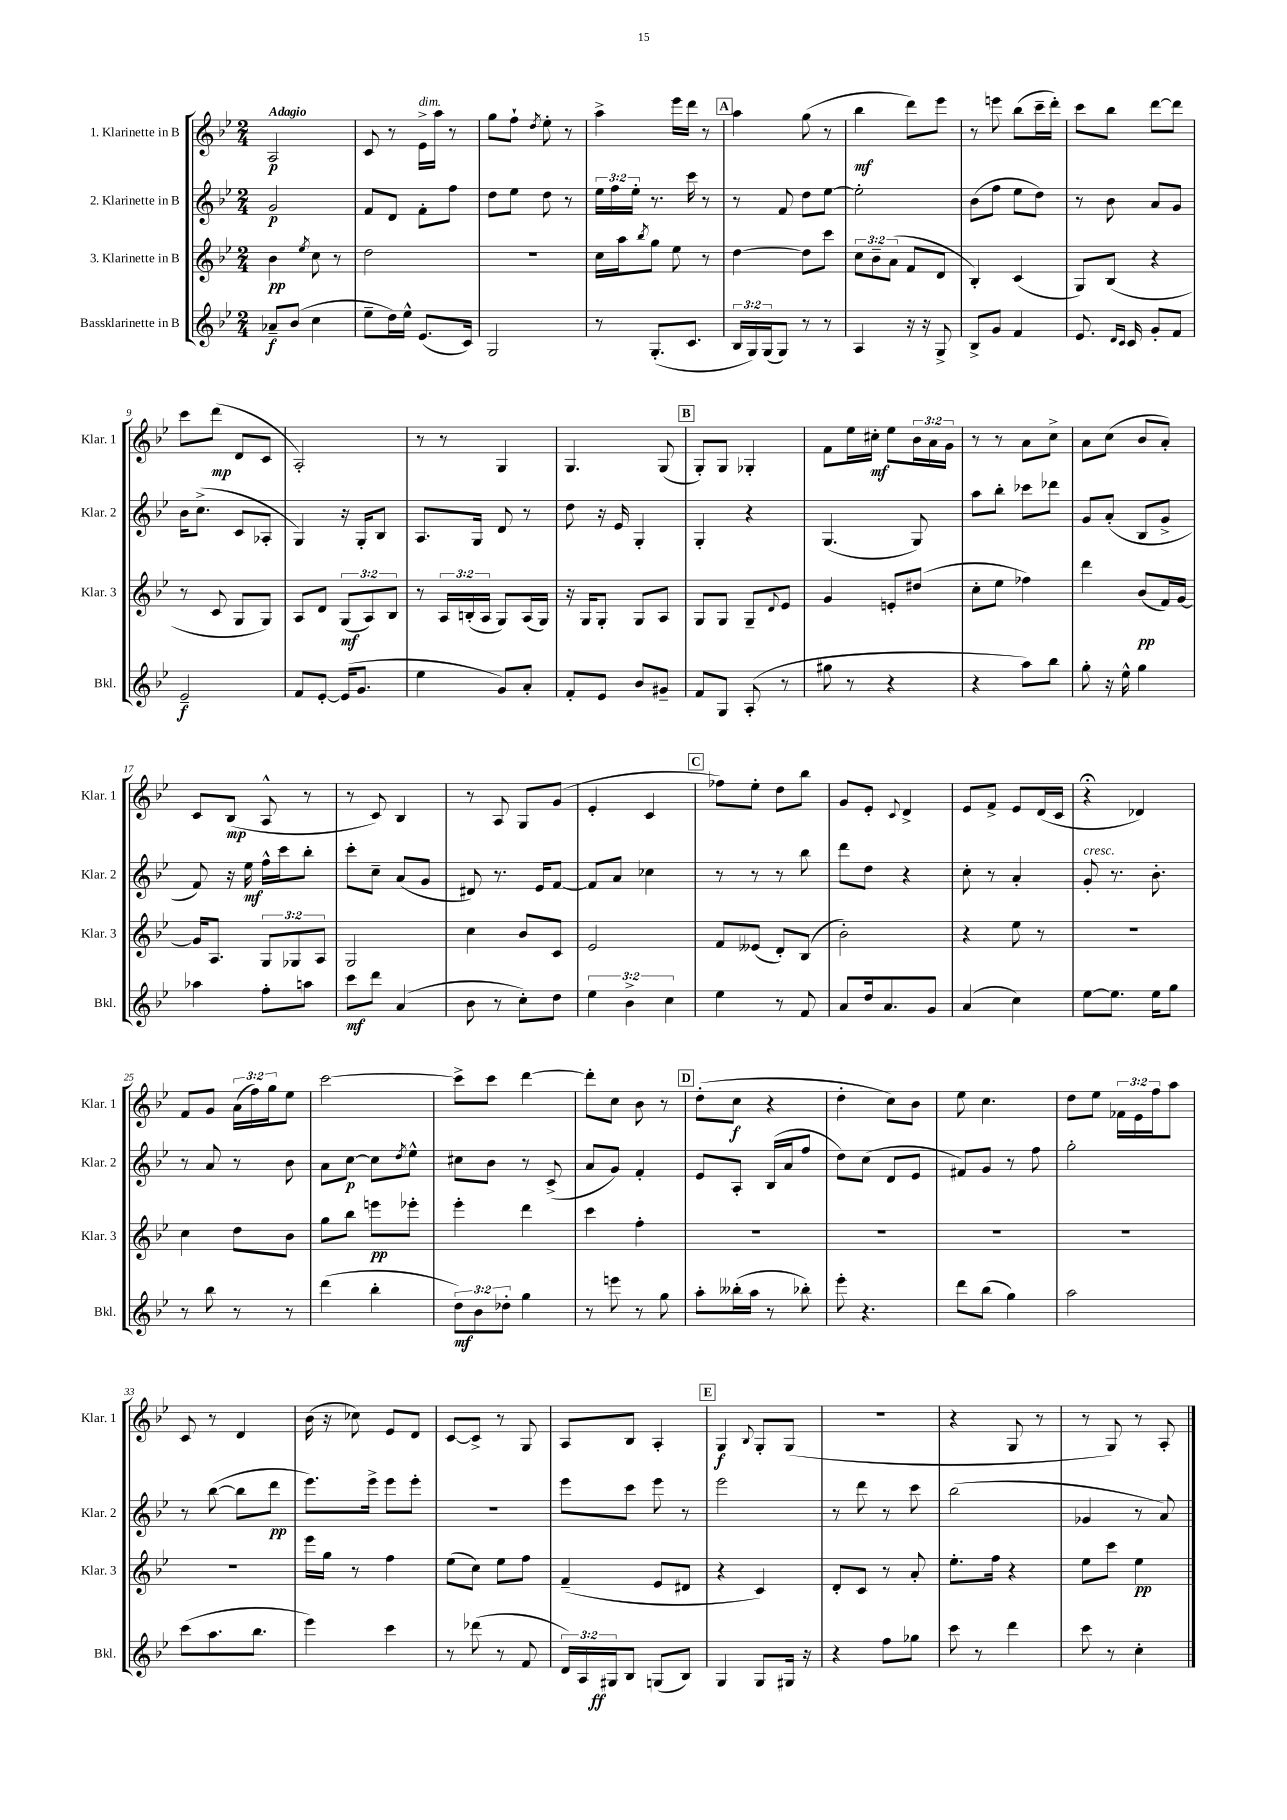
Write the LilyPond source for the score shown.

<<
\new StaffGroup <<
\new Staff = "s0" \with { instrumentName = "1. Klarinette in B" shortInstrumentName = "Klar. 1" } {
    \clef treble \key bes \major \numericTimeSignature \time 2/4 \override Staff.TupletNumber.text = #tuplet-number::calc-fraction-text \tempo "Adagio"
    a2\p |
    c'8 r8 ees'16->^\markup { \italic "dim." } a''16 r8 |
    g''8 f''8-! \acciaccatura { d''8 } ees''8-. r8 |
    a''4-> ees'''16 d'''16 r8 |
    \mark \markup { \box "A" } a''4 g''8( r8 |
    bes''4\mf d'''8) ees'''8 |
    r8 e'''8 bes''8( c'''16-- d'''16-.) |
    c'''8 bes''8 d'''8~ d'''8 |
    c'''8 d'''8\mp( d'8 c'8 |
    a2-.) |
    r8 r8 g4 |
    g4. g8( |
    \mark \markup { \box "B" } g8-.) g8 ges4-. |
    f'8 ees''16 cis''16-.\mf ees''8 \tuplet 3/2 { bes'16 a'16 g'16 } |
    r8 r8 a'8 c''8-> |
    a'8 c''8( bes'8 a'8-.) |
    c'8 bes8\mp( a8-^ r8 |
    r8 c'8) bes4 |
    r8 a8 g8 g'8( |
    ees'4-. c'4 |
    \mark \markup { \box "C" } fes''8) ees''8-. d''8 bes''8 |
    g'8 ees'8-. \appoggiatura { c'8 } d'4-> |
    ees'8 f'8-> ees'8 d'16( c'16 |
    r4\fermata des'4) |
    f'8 g'8 \tuplet 3/2 { a'16( f''16) g''16 } ees''8 |
    c'''2~ |
    c'''8-> c'''8 d'''4~ |
    d'''8-. c''8 bes'8 r8 |
    \mark \markup { \box "D" } d''8-.( c''8\f r4 |
    d''4-. c''8) bes'8 |
    ees''8 c''4. |
    d''8 ees''8 \tuplet 3/2 { fes'16 ees'16 f''16 } a''8 |
    c'8 r8 d'4 |
    bes'16( r16 ces''8) ees'8 d'8 |
    c'8~ c'8-> r8 g8 |
    a8 bes8 a4-. |
    \mark \markup { \box "E" } g4\f \appoggiatura { bes8 } g8-. g8( |
    r2 |
    r4 g8 r8 |
    r8 g8) r8 a8-. \bar "|." |
}
\new Staff = "s1" \with { instrumentName = "2. Klarinette in B" shortInstrumentName = "Klar. 2" } {
    \clef treble \key bes \major \numericTimeSignature \time 2/4 \override Staff.TupletNumber.text = #tuplet-number::calc-fraction-text
    g'2\p |
    f'8 d'8 f'8-. f''8 |
    d''8 ees''8 d''8 r8 |
    \tuplet 3/2 { ees''16 f''16 ees''16-. } r8. c'''16 r8 |
    \mark \markup { \box "A" } r8 f'8 d''8 ees''8~ |
    ees''2-. |
    bes'8( f''8 ees''8 d''8) |
    r8 bes'8 a'8 g'8 |
    bes'16 c''8.->( c'8 aes8-. |
    g4) r16 g16-. bes8 |
    a8. g16 d'8 r8 |
    d''8 r16 ees'16 g4-. |
    \mark \markup { \box "B" } g4-. r4 |
    g4.( g8) |
    a''8 bes''8-. ces'''8 des'''8 |
    g'8 a'8-.( bes8 g'8-> |
    f'8) r16 ees''16\mf f''16-^ c'''16 bes''8-. |
    c'''8-. c''8-- a'8( g'8 |
    dis'8) r8. ees'16 f'8~ |
    f'8 a'8 ces''4 |
    \mark \markup { \box "C" } r8 r8 r8 bes''8 |
    d'''8 d''8 r4 |
    c''8-. r8 a'4-. |
    g'8-.^\markup { \italic "cresc." } r8. bes'8.-. |
    r8 a'8 r8 bes'8 |
    a'8 c''8~\p c''8 \acciaccatura { d''8 } ees''8-^ |
    cis''8 bes'8 r8 c'8->( |
    a'8 g'8) f'4-. |
    \mark \markup { \box "D" } ees'8 a8-. bes16( a'16 f''8 |
    d''8) c''8( d'8 ees'8 |
    fis'8) g'8 r8 f''8 |
    g''2-. |
    r8 bes''8~( bes''8 d'''8\pp |
    ees'''8.) ees'''16-> ees'''8 ees'''8-. |
    r2 |
    ees'''8 c'''8 ees'''8 r8 |
    \mark \markup { \box "E" } ees'''2 |
    r8 d'''8 r8 c'''8 |
    bes''2( |
    ges'4 r8 a'8) \bar "|." |
}
\new Staff = "s2" \with { instrumentName = "3. Klarinette in B" shortInstrumentName = "Klar. 3" } {
    \clef treble \key bes \major \numericTimeSignature \time 2/4 \override Staff.TupletNumber.text = #tuplet-number::calc-fraction-text
    bes'4\pp \acciaccatura { ees''8 } c''8 r8 |
    d''2 |
    r2 |
    c''16 a''16 \acciaccatura { bes''8 } g''8 ees''8 r8 |
    \mark \markup { \box "A" } d''4~ d''8 c'''8 |
    \tuplet 3/2 { c''8 bes'8-- a'8( } f'8 d'8 |
    bes4-.) c'4( |
    g8) bes8( r4 |
    r8 c'8 g8 g8) |
    a8 d'8 \tuplet 3/2 { g8\mf( a8) bes8 } |
    r8 \tuplet 3/2 { a16 b16-.( a16 } g8) a16( g16) |
    r16 g16 g8-. g8 a8 |
    \mark \markup { \box "B" } g8 g8 g8-- \appoggiatura { d'8 } ees'8 |
    g'4 e'8-. dis''8( |
    c''8-. ees''8 fes''4) |
    d'''4 bes'8\pp( f'16) g'16~ |
    g'16 a8. \tuplet 3/2 { g8 ges8 a8 } |
    g2 |
    c''4 bes'8 c'8 |
    ees'2 |
    \mark \markup { \box "C" } f'8 eeses'8( d'8-.) bes8( |
    bes'2-.) |
    r4 ees''8 r8 |
    r2 |
    c''4 d''8 bes'8 |
    g''8 bes''8 e'''8\pp ees'''8-. |
    ees'''4-. d'''4 |
    c'''4 f''4-. |
    \mark \markup { \box "D" } R2 |
    R2 |
    R2 |
    R2 |
    r2 |
    ees'''16 g''16 r8 f''4 |
    ees''8( c''8) ees''8 f''8 |
    f'4--( ees'8 dis'8 |
    \mark \markup { \box "E" } r4 c'4) |
    d'8-. c'8 r8 a'8-. |
    ees''8.-. f''16 r4 |
    ees''8 c'''8 ees''4\pp \bar "|." |
}
\new Staff = "s3" \with { instrumentName = "Bassklarinette in B" shortInstrumentName = "Bkl." } {
    \clef treble \key bes \major \numericTimeSignature \time 2/4 \override Staff.TupletNumber.text = #tuplet-number::calc-fraction-text
    aes'8--\f bes'8( c''4 |
    ees''8-- d''16) ees''16-^ ees'8.( c'16) |
    g2 |
    r8 g8.-.( c'8. |
    \mark \markup { \box "A" } \tuplet 3/2 { bes16 g16) g16( } g8) r8 r8 |
    a4 r16 r16 g8-> |
    bes8-> g'8 f'4 |
    ees'8. \grace { d'16 c'16 } c'16 g'8-. f'8 |
    ees'2--\f |
    f'8 ees'8~-. ees'16( g'8. |
    ees''4 g'8) a'8-. |
    f'8-. ees'8 bes'8 gis'8-- |
    \mark \markup { \box "B" } f'8 g8 a8-.( r8 |
    gis''8 r8 r4 |
    r4 a''8) bes''8 |
    g''8-. r16 ees''16-^ g''4 |
    aes''4 f''8-. a''8 |
    c'''8\mf d'''8 a'4( |
    bes'8 r8 c''8-.) d''8 |
    \tuplet 3/2 { ees''4 bes'4-> c''4 } |
    \mark \markup { \box "C" } ees''4 r8 f'8 |
    a'8 d''16 a'8. g'8 |
    a'4( c''4) |
    ees''8~ ees''8. ees''16 g''8 |
    r8 bes''8 r8 r8 |
    d'''4( bes''4-. |
    \tuplet 3/2 { d''8\mf) bes'8 des''8-. } g''4 |
    r8 e'''8 r8 g''8 |
    \mark \markup { \box "D" } a''8-. beses''16-.( a''16 r8 bes''8-.) |
    ees'''8-. r4. |
    d'''8 bes''8( g''4) |
    a''2 |
    c'''8( a''8. bes''8. |
    ees'''4) c'''4 |
    r8 des'''8( r8 f'8 |
    \tuplet 3/2 { d'16) a16 gis16\ff } bes8 g8( bes8) |
    \mark \markup { \box "E" } g4 g8 gis16 r16 |
    r4 f''8 ges''8 |
    c'''8 r8 d'''4 |
    c'''8 r8 c''4-. \bar "|." |
}
>>
>>
